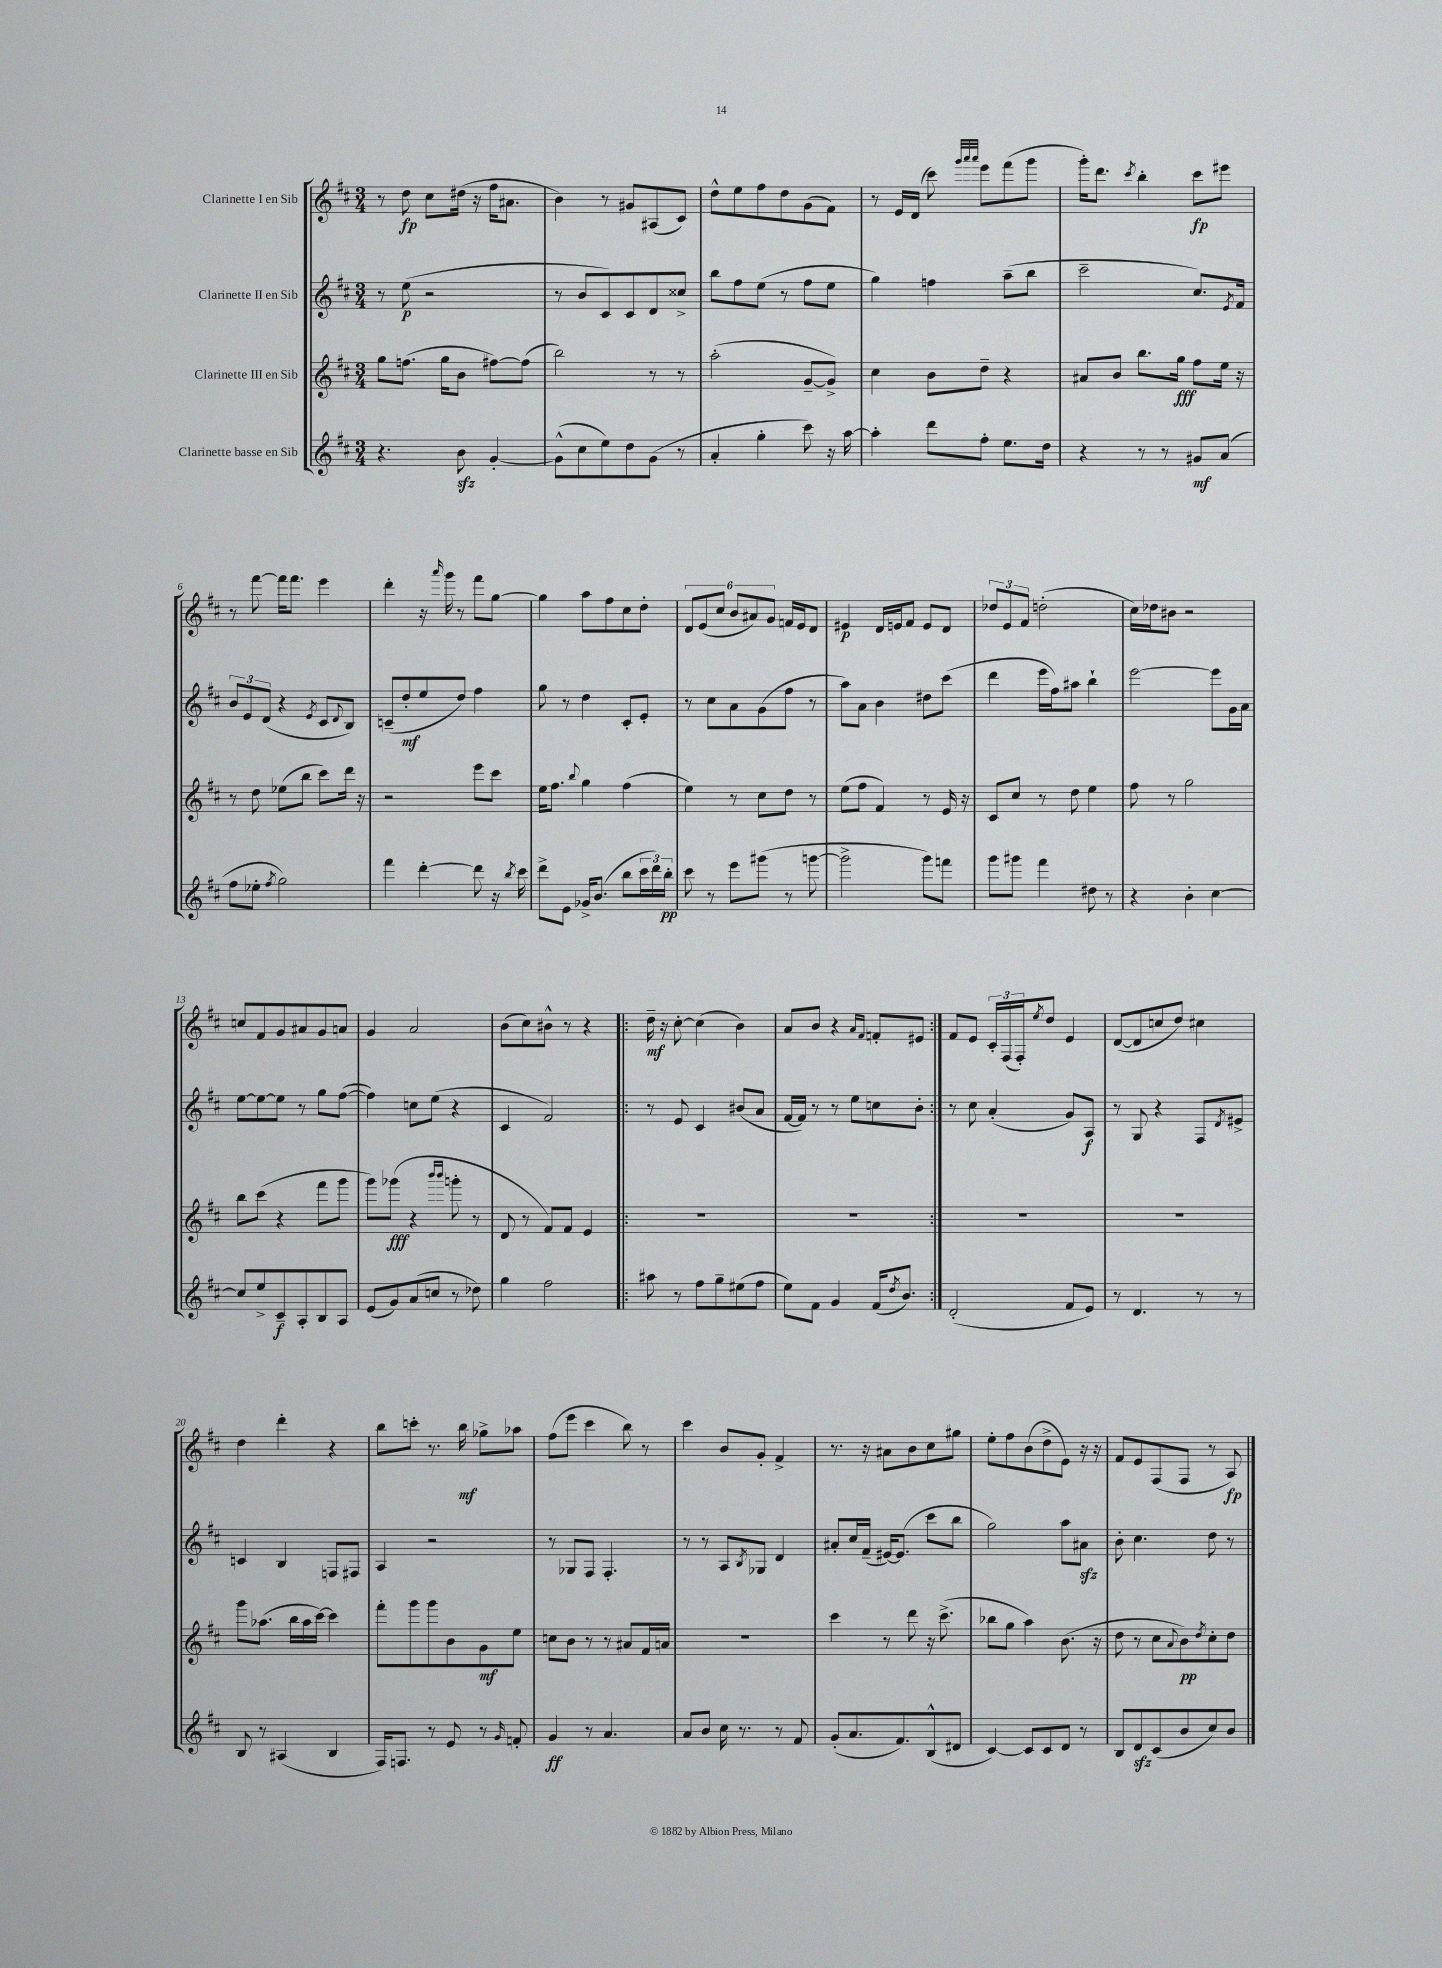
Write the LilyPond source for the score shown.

<<
\new StaffGroup <<
\new Staff = "s0" \with { instrumentName = "Clarinette I en Sib" } {
    \clef treble \key d \major \numericTimeSignature \time 3/4
    r8 d''8\fp cis''8 dis''16( r16 fis''16 ais'8. |
    b'4) r8 gis'8 ais8( cis'8) |
    d''8-^ e''8 fis''8 d''8 g'8( fis'8) |
    r8 e'16 d'16( cis'''8) \grace { g'''32 a'''32 a'''32 } e'''8 fis'''8( g'''8 |
    g'''16-.) d'''8. \acciaccatura { cis'''8 } b''4-. cis'''8\fp eis'''8 |
    r8 fis'''8~ fis'''16 fis'''8. e'''4 |
    d'''4-. r16 \grace { a'''16 } g'''16 r8 fis'''8 g''8~ |
    g''4 a''8 fis''8 cis''8 d''8-. |
    \tuplet 6/4 { d'8 e'8( cis''8 b'8 ais'8) g'8 } f'16 e'16 d'8 |
    eis'4\p d'16 e'16 fis'8 e'8 d'8 |
    \tuplet 3/2 { des''8 e'8 fis'8 } d''2-.( |
    cis''16) des''16 bis'8 r2 |
    c''8 fis'8 g'8 ais'8 g'8 a'8 |
    g'4 a'2 |
    b'8( cis''8) bis'8-^ r8 r4 |
    \repeat volta 2 { d''16--\mf r16 cis''8~-. cis''4( b'4) |
    a'8 b'8 r4 \grace { a'16 fis'16 } f'8-. eis'8 | }
    fis'8 e'8 \tuplet 3/2 { cis'16-. fis16( fis16-.) } \acciaccatura { e''8 } d''8 e'4 |
    d'8~( d'8 c''8 d''8) cis''4 |
    d''4 d'''4-. r4 |
    b''8 c'''8-. r8. b''16\mf ges''8-> aes''8 |
    fis''8( e'''8 cis'''4 b''8) r8 |
    cis'''4 b'8 g'8-. fis'4-> |
    r8. r16 ais'8 b'8 cis''8 gis''8 |
    e''8-. fis''8 b'8( d''8-> e'8) r16 r16 |
    fis'8 e'8 fis8( fis8 r8 a8\fp) \bar "|." |
}
\new Staff = "s1" \with { instrumentName = "Clarinette II en Sib" } {
    \clef treble \key d \major \numericTimeSignature \time 3/4
    r8 e''8\p( r2 |
    r8 b'8 cis'8) cis'8 d'8 cisis''8-> |
    b''8 fis''8 e''8( r8 fis''8 e''8 |
    g''4) f''4 a''8--( b''8 |
    cis'''2-- cis''8.) \acciaccatura { e'8 } fis'16 |
    \tuplet 3/2 { b'8 e'8 d'8( } r4 \acciaccatura { e'8 } cis'8 \appoggiatura { d'8 } b8) |
    c'8--( d''8-.\mf e''8 d''8) fis''4 |
    g''8 r8 d''4 cis'8-. e'8-. |
    r8 cis''8 a'8 g'8( fis''8 r8 |
    a''8) a'8 b'4 dis''8 cis'''8( |
    d'''4 e'''16 fis''16) ais''8 b''4-! |
    e'''2~ e'''8 g'16 a'16 |
    e''8~ e''8~ e''8 r8 g''8 fis''8~( |
    fis''4) c''8 e''8( r4 |
    cis'4 fis'2) |
    \repeat volta 2 { r8 e'8 cis'4 bis'8( a'8 |
    fis'16~ fis'16) r8 r8 e''8 c''8 b'8-. | }
    r8 cis''8 a'4-.( g'8) a8\f |
    r8 g8 r4 fis8 \acciaccatura { d'8 } eis'8-> |
    c'4 b4 f8 fis8 |
    a4 r2 |
    r8 ges8 fis8 fis4.-. |
    r8 r8 a8 \acciaccatura { b8 } ges8 d'4 |
    ais'8-. cis''16 fis'16--( eis'16~) eis'8.( cis'''8 b''8 |
    g''2) a''8 ais'8\sfz |
    b'8-. cis''4. d''8 r8 \bar "|." |
}
\new Staff = "s2" \with { instrumentName = "Clarinette III en Sib" } {
    \clef treble \key d \major \numericTimeSignature \time 3/4
    g''8 f''8.( g''16 b'8 fis''8~) fis''8( |
    b''2) r8 r8 |
    a''2-.( g'8~-- g'8->) |
    cis''4 b'8 d''8-- r4 |
    ais'8 b'8 b''8. g''16\fff fis''8 e''16 r16 |
    r8 d''8 ees''8( b''8 cis'''8) d'''16 r16 |
    r2 e'''8 cis'''8 |
    e''16 fis''8. \appoggiatura { b''8 } g''4 fis''4( |
    e''4) r8 cis''8 d''8 r8 |
    e''8( fis''8 fis'4) r8 e'16 r16 |
    cis'8 cis''8 r8 d''8 e''4 |
    fis''8 r8 g''2 |
    b''8 cis'''8( r4 fis'''8 g'''8 |
    g'''8) ges'''8\fff( r4 \grace { b'''16 b'''16 } g'''8-. r8 |
    d'8 r8 fis'8) fis'8 e'4 |
    \repeat volta 2 { R2. |
    R2. | }
    R2. |
    R2. |
    g'''8 aes''8.( b''16 aes''16 cis'''16~) cis'''4 |
    fis'''8-. g'''8 g'''8 b'8 g'8\mf e''8 |
    c''8 b'8 r8 r8 ais'8 fis'16 a'16 |
    R2. |
    cis'''4 r8 d'''8 r16 cis'''8.->( |
    bes''8 g''8 a''4) b'8.( r16 |
    d''8 r8 cis''8 \appoggiatura { a'8 } b'8\pp) \acciaccatura { d''8 } cis''8-. d''8 \bar "|." |
}
\new Staff = "s3" \with { instrumentName = "Clarinette basse en Sib" } {
    \clef treble \key d \major \numericTimeSignature \time 3/4
    r4. b'8\sfz g'4~-. |
    g'8-^( cis''8 e''8) d''8 g'8( r8 |
    a'4-. g''4-. cis'''8) r16 a''16~ |
    a''4-. d'''8 fis''8-. e''8. d''16 |
    r4 r8 r8 gis'8\mf a'8( |
    fis''8 ees''8-. \acciaccatura { fis''8 } g''2) |
    fis'''4 d'''4~-. d'''8 r16 \acciaccatura { b''8 } cis'''16 |
    d'''8-> e'8 ges'16-> b'8.( b''8 \tuplet 3/2 { cis'''16 d'''16) b''16-.\pp } |
    cis'''8 r8 e'''8 gis'''8( r8 g'''8~ |
    g'''2-> g'''8) f'''8 |
    g'''8 gis'''8 fis'''4 dis''8 r8 |
    r4 b'4-. cis''4~ |
    cis''8 e''8-> cis'8--\f a8-. b8 a8 |
    e'8( g'8) a'8( c''8 r8 des''8) |
    g''4 fis''2 |
    \repeat volta 2 { ais''8 r8 fis''8 g''8-- eis''8( fis''8 |
    e''8) fis'8 g'4 fis'16( \acciaccatura { d''8 } b'8.) | }
    d'2-.( fis'8 e'8) |
    r8 d'4. r8 r8 |
    b8 r8 ais4( b4 |
    fis16) f8. r8 e'8 r8 \grace { g'16 } f'8-. |
    g'4\ff r8 a'4. |
    a'8 b'8 cis''16 r8. r8 fis'8 |
    g'8-.( a'8. fis'8.) b8-^( dis'8 |
    cis'4~) cis'8 cis'8 d'8 r8 |
    b8 d'8\sfz cis'8( b'8 cis''8) b'8 \bar "|." |
}
>>
>>
